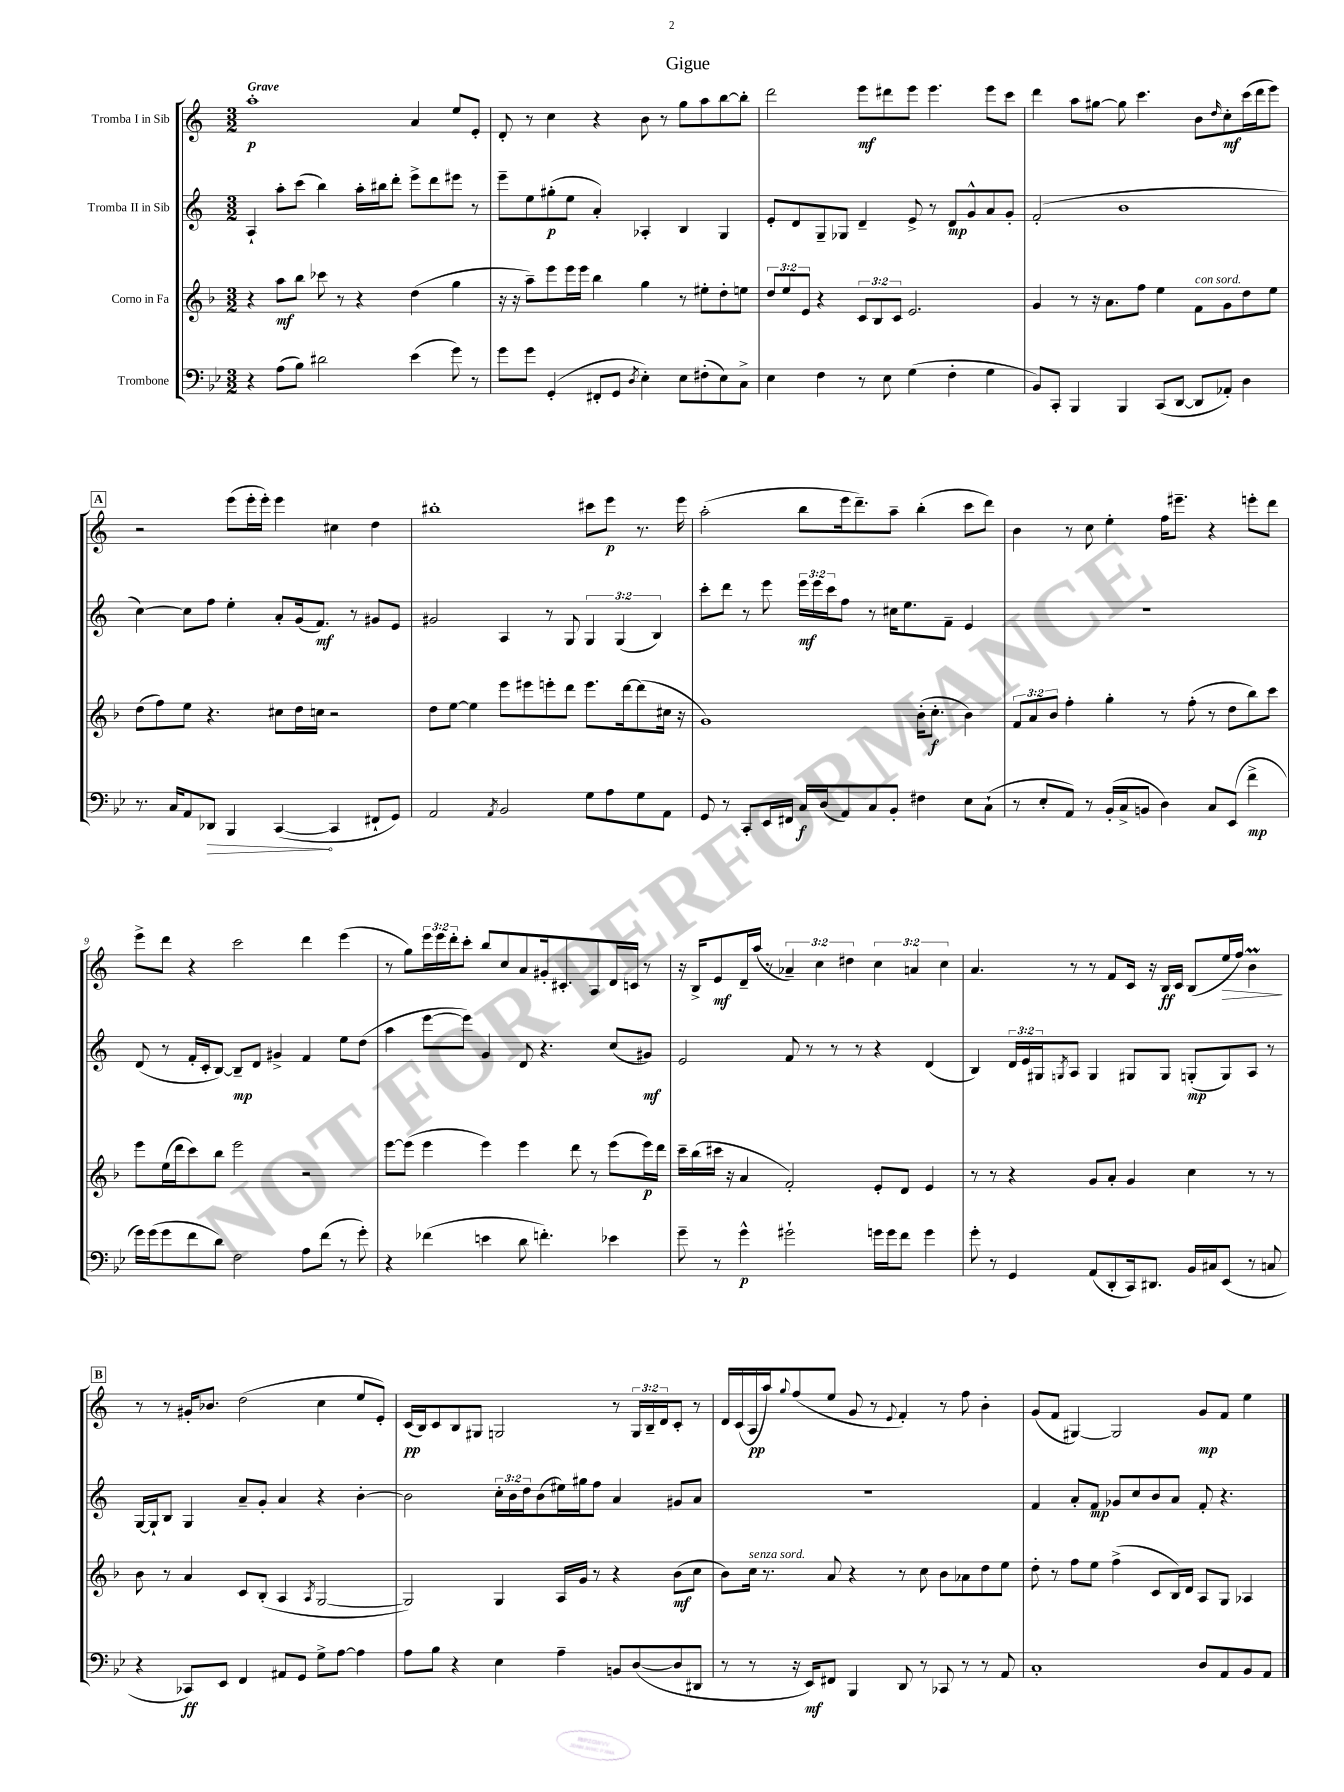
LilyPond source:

\header { title = "Gigue" }
<<
\new StaffGroup <<
\new Staff = "s0" \with { instrumentName = "Tromba I in Sib" } {
    \clef treble \key c \major \numericTimeSignature \time 3/2 \override Staff.TupletNumber.text = #tuplet-number::calc-fraction-text \tempo "Grave"
    a''1-.\p a'4 e''8 e'8-. |
    d'8-. r8 c''4 r4 b'8 r8 g''8 a''8 b''8~ b''8-. |
    d'''2 e'''8\mf dis'''8 e'''8 e'''4. e'''8 c'''8 |
    d'''4 a''8 gis''8~ gis''8 c'''4. b'8 \grace { d''16 } c''8-.\mf c'''16( d'''16 e'''8) |
    \mark \markup { \box "A" } r2 e'''8( e'''16-. e'''16-.) e'''4 cis''4 d''4 |
    bis''1-. cis'''8 e'''8\p r8. e'''16 |
    a''2-.( b''8 e'''16 d'''8.--) a''8-- b''4-.( c'''8 d'''8) |
    b'4 r8 c''8 e''4-. f''16 eis'''8.-- r4 e'''8-. d'''8 |
    e'''8-> d'''8 r4 c'''2 d'''4 e'''4( |
    r8 g''8) \tuplet 3/2 { e'''16 e'''16 d'''16-. } c'''8-. b''8 c''8 a'8 gis'16-. cis'8.-. a8 d'16 c'16 r8 |
    r16 b16-> e'8\mf d'16-- a''16( r8 \tuplet 3/2 { aes'4--) c''4 dis''4 } \tuplet 3/2 { c''4 a'4 c''4 } |
    a'4. r8 r8 f'8 c'16 r16 b16\ff c'16 b8( e''16\> f''16) b'4\prall\! |
    \mark \markup { \box "B" } r8 r8 gis'16-. bes'8. d''2( c''4 e''8 e'8-.) |
    c'16\pp( b16) c'8 b8 gis8 g2 r8 \tuplet 3/2 { g16 b16-- d'16 } c'8-. r8 |
    d'16 c'16( a16\pp a''16) \appoggiatura { g''8 } f''8( e''8 g'8 r8 \appoggiatura { e'8 } f'4-.) r8 f''8 b'4-. |
    g'8( f'8 gis4~) gis2 g'8\mp f'8 e''4 \bar "|." |
}
\new Staff = "s1" \with { instrumentName = "Tromba II in Sib" } {
    \clef treble \key c \major \numericTimeSignature \time 3/2 \override Staff.TupletNumber.text = #tuplet-number::calc-fraction-text
    a4-! a''8-. c'''8( b''4) a''16-. bis''16 d'''8-. e'''8-> d'''8 eis'''8 r8 |
    e'''8-- e''8 gis''8-.\p( e''8 a'4-.) aes4-. b4 g4 |
    e'8-. d'8 g8-- ges8 d'4-- e'8-> r8 d'8\mp g'8-^ a'8 g'8-. |
    f'2-.( b'1 |
    \mark \markup { \box "A" } c''4~) c''8 f''8 e''4-. a'8-. g'16( f'8.\mf) r8 gis'8 e'8 |
    gis'2 a4 r8 g8 \tuplet 3/2 { g4 g4( b4) } |
    c'''8-. d'''8 r8 e'''8 \tuplet 3/2 { e'''16\mf e'''16 c'''16 } f''8 r8 cis''16 e''8. f'8-- e'4 |
    R1. |
    d'8( r8 f'16-. c'16-. b8~) b8--\mp d'8 gis'4-> f'4 e''8 d''8( |
    a''4 e'''8~ e'''8) g'4 d'8 r4. c''8( gis'8\mf) |
    e'2 f'8 r8 r8 r8 r4 d'4( |
    b4) \tuplet 3/2 { d'16 e'16 gis16 } \acciaccatura { g8 } a8 g4 gis8 gis8 g8-.\mp( g8) a8 r8 |
    \mark \markup { \box "B" } g16~ g16-! b8 g4 a'8-- g'8-. a'4 r4 b'4~-. |
    b'2 \tuplet 3/2 { c''16-. b'16 d''16 } b'8( eis''16) gis''16 f''8 a'4 gis'8 a'8 |
    R1. |
    f'4 a'8-. f'8\mp ges'8 c''8 b'8 a'8 f'8-. r4. \bar "|." |
}
\new Staff = "s2" \with { instrumentName = "Corno in Fa" } {
    \clef treble \key f \major \numericTimeSignature \time 3/2 \override Staff.TupletNumber.text = #tuplet-number::calc-fraction-text
    r4 a''8\mf bes''8 ces'''8 r8 r4 d''4( g''4 |
    r16 r16 a''8--) e'''8 e'''16 e'''16 bes''4 g''4 r8 eis''8-. d''8-. e''8 |
    \tuplet 3/2 { d''8 e''8 e'8 } r4 \tuplet 3/2 { c'8 bes8 c'8 } e'2. |
    g'4 r8 r16 a'8. f''8 e''4 f'8^\markup { \italic "con sord." } g'8 d''8 e''8 |
    \mark \markup { \box "A" } d''8( f''8) e''8 r4. cis''8 d''16 c''16 r2 |
    d''8 e''8~ e''4 e'''8 eis'''8 e'''8-. d'''8 e'''8. d'''16~ d'''8( cis''16 r16 |
    g'1) bes'16-.( c''8.-.\f bes'4) |
    \tuplet 3/2 { f'8 a'8 bes'8 } f''4-. g''4-. r8 f''8-.( r8 d''8 bes''8) c'''8 |
    e'''8 e''16( d'''16 c'''8) bes''8 e'''2 r2 |
    e'''8~ e'''8( e'''4 e'''4) e'''4 d'''8 r8 e'''8( e'''16\p) d'''16 |
    c'''16-- bes''16( cis'''16 r16 a'4 f'2-.) e'8-. d'8 e'4 |
    r8 r8 r4 g'8 a'8-. g'4 c''4 r8 r8 |
    \mark \markup { \box "B" } bes'8 r8 a'4 c'8 bes8-.( a4 \acciaccatura { a8 } g2~ |
    g2) g4 a16 g'16 r8 r4 bes'8\mf( c''8 |
    bes'8) c''16^\markup { \italic "senza sord." } r8. a'8 r4 r8 c''8 bes'8 aes'8 d''8 e''8 |
    d''8-. r8 f''8 e''8 f''4->( c'8 bes16) d'16 a8 g8 aes4 \bar "|." |
}
\new Staff = "s3" \with { instrumentName = "Trombone" } {
    \clef bass \key bes \major \numericTimeSignature \time 3/2
    r4 a8( bes8) dis'2 ees'4( g'8) r8 |
    g'8 g'8 g,4-.( fis,8-. g,8 \acciaccatura { d8 } ees4-.) ees8 fis8-.( ees8) c8-> |
    ees4 f4 r8 ees8 g4( f4-. g4 |
    bes,8) c,8-. bes,,4 bes,,4 c,8( d,8~ d,8 aes,8-.) d4 |
    \mark \markup { \box "A" } r8. c16 a,8 \once \override Hairpin.circled-tip = ##t des,8\> bes,,4 c,4~\!( c,4 fis,8-! g,8) |
    a,2 \acciaccatura { a,8 } bes,2 g8 a8 g8 a,8 |
    g,8 r8 c,8-. ees,16 fis,16 c16\f d16( a,8) c8 bes,8-. fis4 ees8 c8-!( |
    r8 ees8-. a,8) r8 bes,16-.( c16-> b,8 d4) c8 ees,8( f'4->\mp |
    g'16) g'16( g'8 f'8 d'8) f2 a8 f'8( r8 g'8-.) |
    r4 fes'4( e'4 d'8 f'4.-.) ees'4 |
    g'8-- r8 g'4-^\p gis'2-! g'16 g'16 f'8 g'4 |
    g'8-. r8 g,4 a,8( d,8-. c,16) dis,8. bes,16 cis16 ees,8( r8 c8 |
    \mark \markup { \box "B" } r4 ces,8\ff) ees,8 f,4 ais,8 g,8 g8-> a8~ a4 |
    a8 bes8 r4 ees4 a4-- b,8 d8~( d8 dis,8 |
    r8 r8 r16 ees,16\mf) fis,8 bes,,4 d,8 r8 ces,8 r8 r8 a,8 |
    c1-. d8 a,8 bes,8 a,8 \bar "|." |
}
>>
>>
